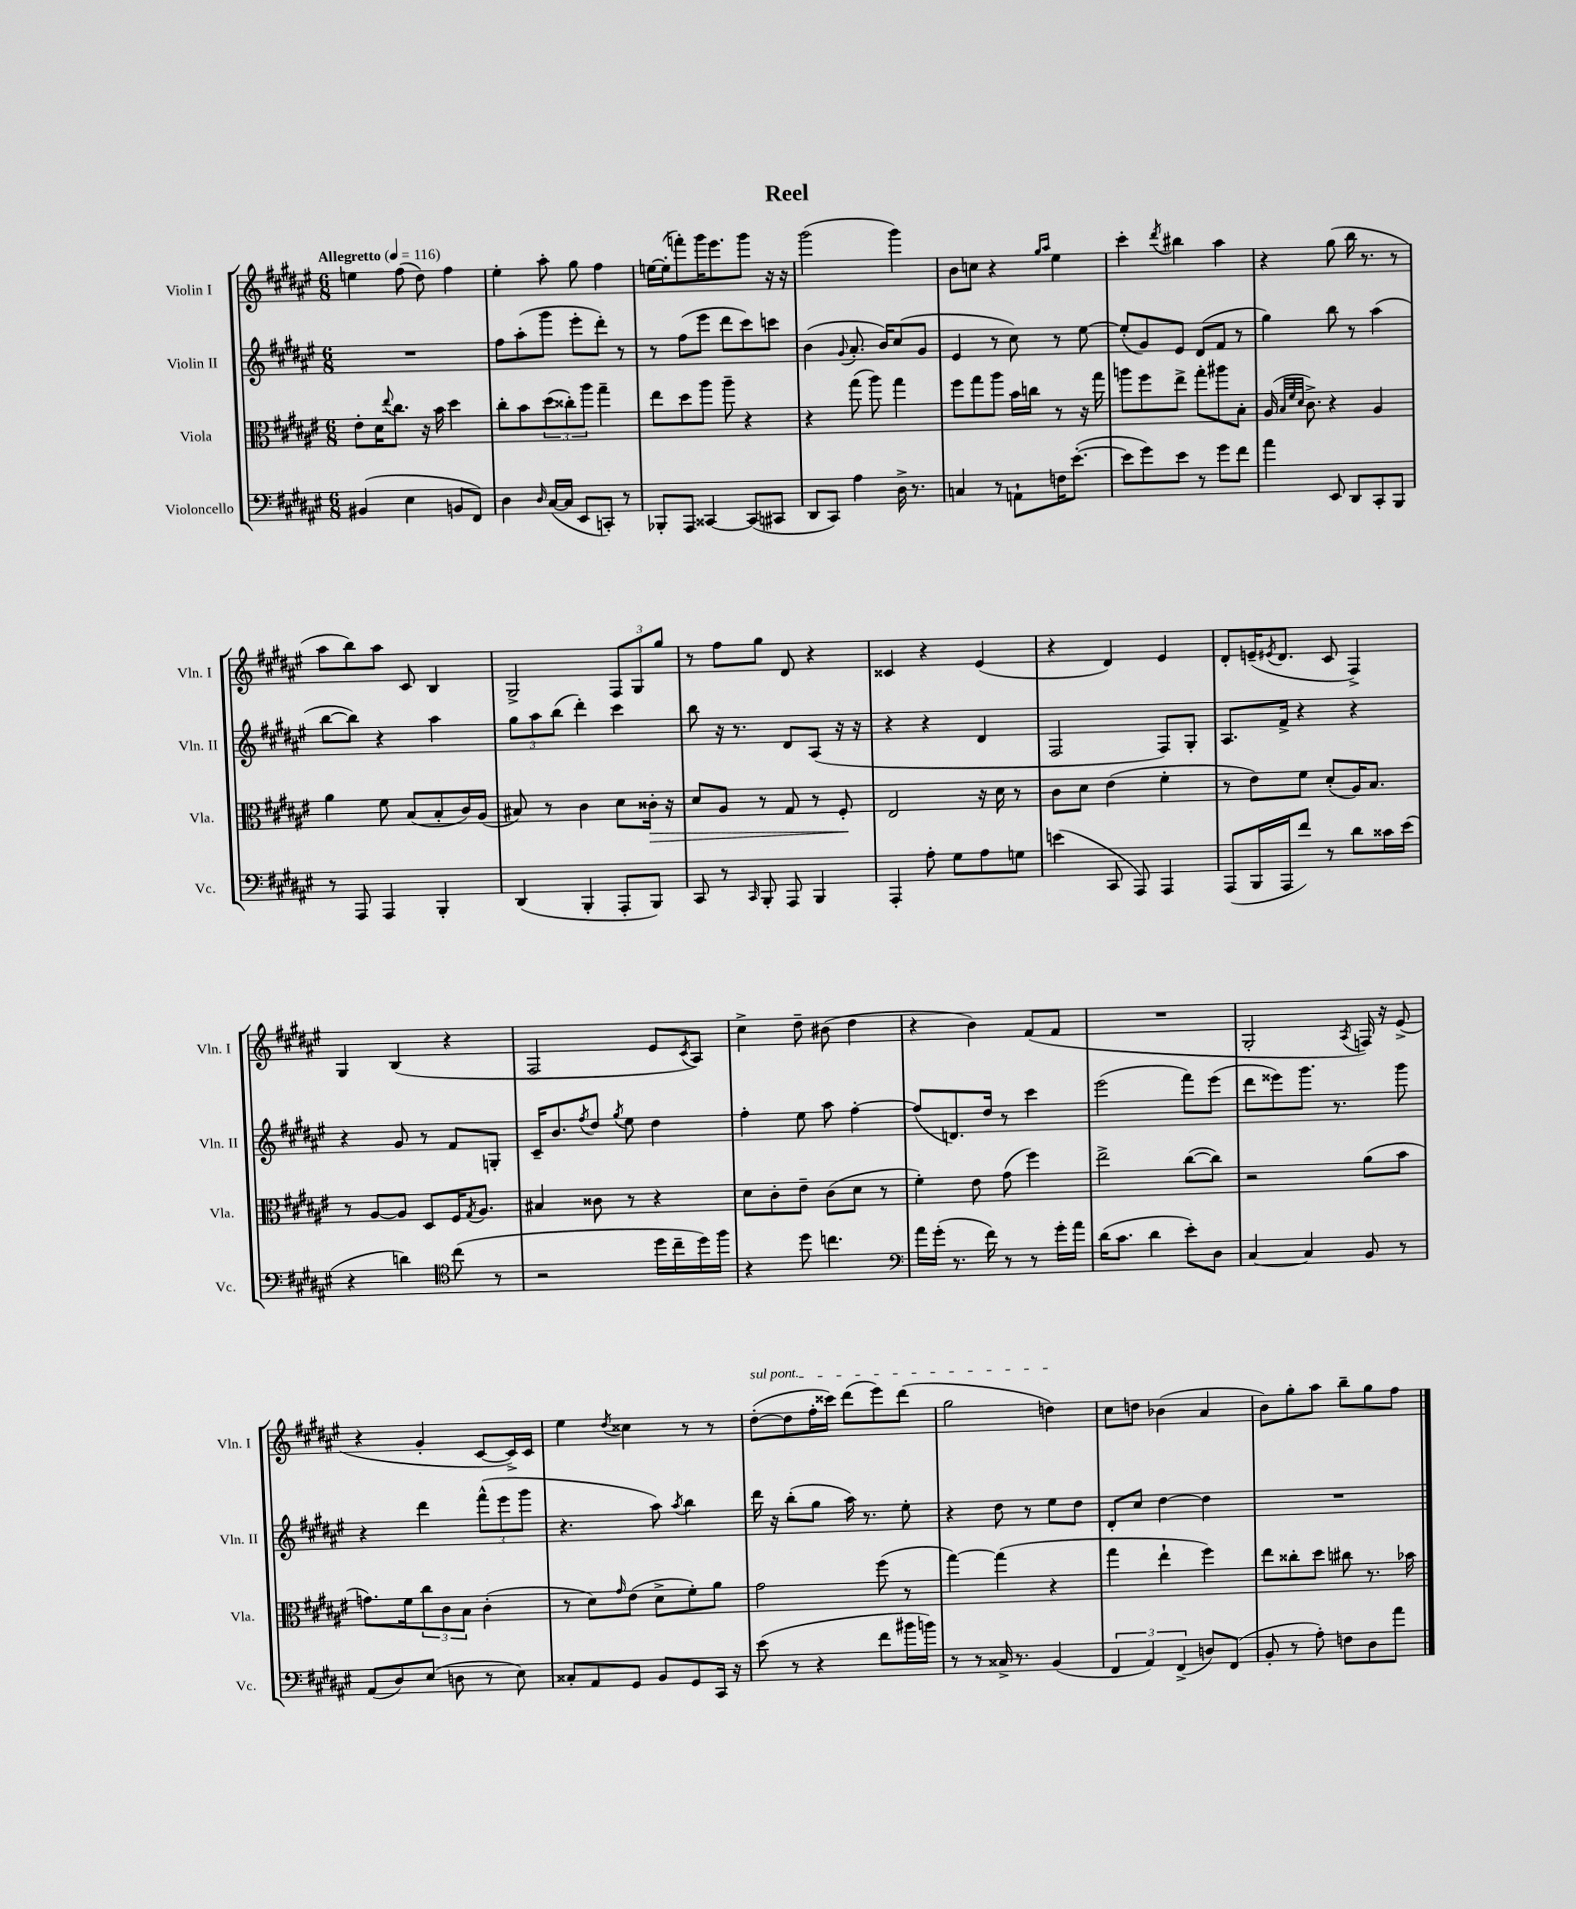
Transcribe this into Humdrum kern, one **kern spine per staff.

**kern	**kern	**kern	**kern
*staff4	*staff3	*staff2	*staff1
*clefF4	*clefC3	*clefG2	*clefG2
*k[f#c#g#d#a#e#]	*k[f#c#g#d#a#e#]	*k[f#c#g#d#a#e#]	*k[f#c#g#d#a#e#]
*M6/8	*M6/8	*M6/8	*M6/8
*MM116	*MM116	*MM116	*MM116
(4BB#	8e#'	2.r	4ee
.	16d#	.	.
.	8qqee#	.	.
.	8.cc#	.	.
4E#	.	.	(8ff#
.	16r	.	8dd#)
.	16b	.	.
8BB	4dd#	.	4ff#
8FF#)	.	.	.
=	=	=	=
4D#	8cc#'	8ff#	4ee#'
.	8b	(8aa#'	.
16qqD#	.	.	.
([16C#	(12dd#	8ggg#	8aa#'
16C#]	.	.	.
.	12cc##')	.	.
8EE#	.	8eee#'	8gg#
.	12aa#	.	.
8CC')	4gg#~	8ddd#')	4ff#
8r	.	8r	.
=	=	=	=
8BBB-'	8ee#	8r	[16ee
.	.	.	(16ee']
8AAA#	8dd#	(8ff#	8fff')
[4CC##	8aa#	8eee#	16ggg#
.	.	.	8.eee#
.	8aa#~	8ddd#	.
(8CC##]	4r	8ccc#)	8ggg#
8CC#	.	8ccc	16r
.	.	.	16r
=	=	=	=
8DD#	4r	(4b	(2ggg#
8CC#)	.	.	.
.	.	8qqg#	.
4A#	(8gg#	8.a#'	.
.	8aa#)	.	.
.	.	16b)	.
16D#^	4gg#	(8cc#	4ggg#)
8.r	.	.	.
.	.	8g#	.
=	=	=	=
4C	8ff#	4e#	8b
.	8gg#	.	8cc
8r	8aa#	8r	4r
8AA`	16b	8cc#)	.
.	16cc	.	.
.	.	.	16qqgg#
.	.	.	16qqaa#
16F	8r	8r	4ee#
([8.e#'	.	.	.
.	16r	[8ee#	.
.	16gg#	.	.
=	=	=	=
8e#]	8aa	(8ee#']	4ccc#'
8g#)	8ff#	8g#)	.
.	.	.	8qddd#
8e#	8ee#^	8e#	4bb#
8r	8gg#'	(8d#	.
8g#	8aa#	8f#	4aa#
8f#	8B'	8r	.
=	=	=	=
4a#	(16A#	4gg#)	4r
.	32qqB	.	.
.	32qqf#	.	.
.	32qqd#	.	.
.	8.c#^)	.	.
8EE#	4r	8bb	(8gg#
8DD#	.	8r	16bb
.	.	.	8.r
8CC#'	4A#	(4aa#	.
8BBB	.	.	8r
=	=	=	=
8r	4a#	[8bb	8aa#
8AAA#	.	8bb])	8bb)
4AAA#	8f#	4r	8aa#
.	(8B	.	8c#
4BBB'	8B'	4aa#	4B
.	16c#)	.	.
.	(16A#	.	.
=	=	=	=
(4DD#	8B#)	12gg#	2G#^
.	.	12aa#	.
.	8r	.	.
.	.	(12bb	.
4BBB'	4c#	4ddd#')	.
8AAA#'	8d#	4ccc#	12F#
.	.	.	12G#
8BBB)	16c##'	.	.
.	.	.	12gg#
.	16r	.	.
=	=	=	=
8CC#	8d#	8bb	8r
8r	8A#	16r	8ff#
.	.	8.r	.
16qqCC#	.	.	.
8BBB'	8r	.	8gg#
8AAA#	8G#	8d#	8d#
4BBB	8r	(8A#	4r
.	8F#'	16r	.
.	.	16r	.
=	=	=	=
4AAA#'	2E#	4r	4c##
8A#'	.	4r	4r
8G#	.	.	.
8A#	16r	4d#	(4e#
.	16d#	.	.
8G	8r	.	.
=	=	=	=
(4e	8c#	2F#	4r
.	8d#	.	.
8CC#	(4e#	.	4d#)
8AAA#)	.	.	.
4AAA#	4f#'	8F#)	4e#
.	.	8G#'	.
=	=	=	=
(8AAA#	8r	8.A#	8d#'
16BBB	8e#)	.	(16e~
.	.	.	8qe#
16AAA#	.	16f#^	8.d#
8f#)	8f#	4r	.
8r	(8d#'	.	8c#
8d#	16A#)	4r	4F#^)
.	8.B	.	.
16c##	.	.	.
(16e#	.	.	.
=	=	=	=
4r	8r	4r	4G#
.	[8A#	.	.
4d)	8A#]	8g#	(4B
.	8D#	8r	.
*clefC4	*	*	*
(8cc#	16F#	8f#	4r
.	8qG#	.	.
.	8.A#	.	.
8r	.	8G'	.
=	=	=	=
2r	4B#	16c#~	2F#
.	.	8.b	.
.	.	8qff#	.
.	8c##	8dd#	.
.	.	8qgg#	.
.	8r	8ee#	.
16dd#	4r	4dd#	8e#
16cc#~	.	.	.
.	.	.	8qc#
16dd#)	.	.	8A#)
16ff#	.	.	.
=	=	=	=
4r	8d#	4ff#'	4cc#^
.	8c#'	.	.
8dd#	8e#~	8ee#	8dd#~
4.cc	(8c#	8aa#	(8b#
.	8d#	[4ff#'	4dd#
.	8r	.	.
=	=	=	=
*clefF4	*	*	*
16a#	4f#')	(8ff#]	4r
(16g#'	.	.	.
8.r	.	8.d)	.
.	8e#	.	4b)
16f#)	.	16dd#	.
8r	(8g#	8r	.
8r	4ff#)	4ccc#	(8f#
16g#'	.	.	8f#
16a#	.	.	.
=	=	=	=
(16d#	2ee#^	(2eee#	2.r
8.c#	.	.	.
4d#	.	.	.
8e#')	([8cc#	8fff#)	.
8D#	8cc#])	(8eee#	.
=	=	=	=
[4C#	2r	8ddd#	2G#'
.	.	8eee##)	.
4C#]	.	8.ggg#	.
.	.	8.r	.
.	.	.	8qA#
8BB	(8a#	.	16F)
.	.	.	16r
8r	8b	8ggg#	(8e#^
=	=	=	=
(8AA#	8.g)	4r	4r
8D#)	.	.	.
.	16f#	.	.
(8E#	12cc#	4ddd#	4g#'
.	12c#	.	.
8D	.	.	.
.	12B	.	.
8r	(4c#'	(12fff#^^	[8c#
.	.	12eee#	.
8E#)	.	.	16c#^])
.	.	12ggg#	.
.	.	.	16c#
=	=	=	=
8C##'	8r	4.r	4ee#
8AA#	8d#)	.	.
.	16qqg#	.	8qdd#
8GG#	(8e#	.	4cc##
8BB	8d#^	8aa#)	.
.	.	8qaa#	.
8GG#	8f#')	4bb	8r
16CC#	8a#	.	8r
16r	.	.	.
=	=	=	=
(8e#	2g#	16ddd#	([8dd#'
.	.	16r	.
8r	.	(8bb'	8dd#]
4r	.	8gg#	16ff#'
.	.	.	16ccc##)
.	.	16aa#)	(8ddd#
.	.	8.r	.
8f#	(8ff#	.	8eee#)
16b#	8r	8ee#'	(8ddd#
16b)	.	.	.
=	=	=	=
8r	[4gg#)	4r	2gg#
8r	.	.	.
16C##^	(4gg#]	8dd#	.
8.r	.	.	.
.	.	8r	.
(4BB	4r	8ee#	4dd)
.	.	8dd#	.
=	=	=	=
6FF#	4gg#	8d#'	8cc#
.	.	8cc#	8dd
6AA#)	.	.	.
.	4ee#`	[4dd#	(4b-
(6FF#^	.	.	.
8D)	4ff#)	4dd#]	4a#
(8FF#	.	.	.
=	=	=	=
8BB'	8ee#	2.r	8b)
8r	8cc##'	.	8gg#'
8A#')	8dd#	.	8aa#
8F	8cc#	.	8bb~
8D#	8.r	.	8gg#
8a#	.	.	8ff#
.	16b-	.	.
==	==	==	==
*-	*-	*-	*-
